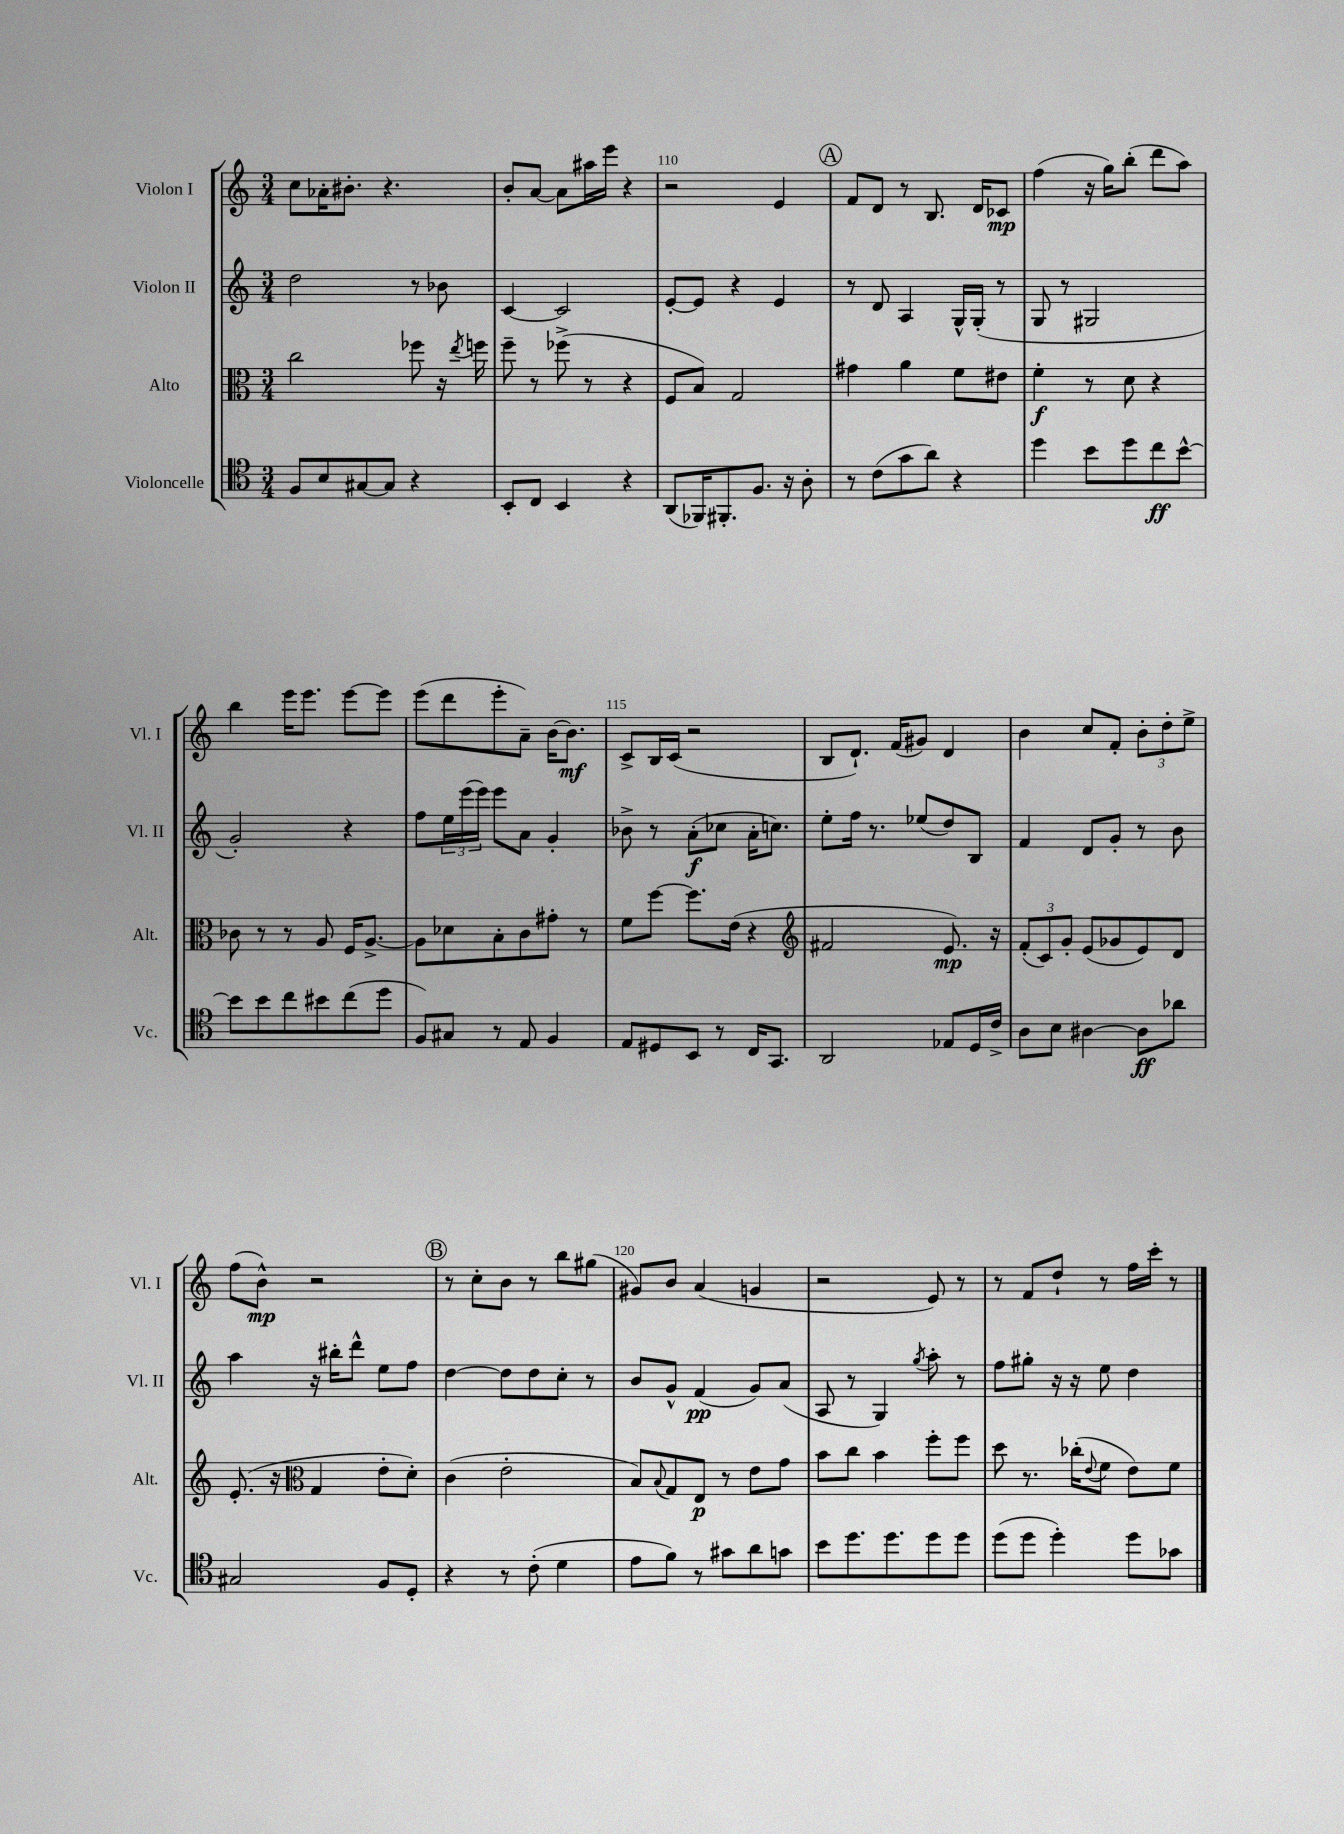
<<
\new StaffGroup <<
\new Staff = "s0" \with { instrumentName = "Violon I" shortInstrumentName = "Vl. I" } {
    \clef treble \key c \major \numericTimeSignature \time 3/4
    c''8 aes'16-. bis'8.-. r4. |
    b'8-. a'8~ a'8 ais''16 e'''16 r4 |
    r2 e'4 |
    \mark \markup { \circle "A" } f'8 d'8 r8 b8. d'16 ces'8\mp |
    f''4( r16 g''16) b''8-.( d'''8 a''8) |
    b''4 e'''16 e'''8. e'''8~ e'''8 |
    e'''8( d'''8 e'''8-. a'8--) b'16~ b'8.\mf |
    c'8-> b16 c'16( r2 |
    b8 d'8.-!) f'16( gis'8) d'4 |
    b'4 c''8 f'8-. \tuplet 3/2 { b'8-. d''8-. e''8-> } |
    f''8( b'8-^\mp) r2 |
    \mark \markup { \circle "B" } r8 c''8-. b'8 r8 b''8 gis''8( |
    gis'8) b'8 a'4( g'4 |
    r2 e'8) r8 |
    r8 f'8 d''8-! r8 f''16 c'''16-. r8 \bar "|." |
}
\new Staff = "s1" \with { instrumentName = "Violon II" shortInstrumentName = "Vl. II" } {
    \clef treble \key c \major \numericTimeSignature \time 3/4
    d''2 r8 bes'8 |
    c'4~ c'2 |
    e'8~-. e'8 r4 e'4 |
    \mark \markup { \circle "A" } r8 d'8 a4 g16-^ g16-.( r8 |
    g8 r8 gis2 |
    g'2-.) r4 |
    f''8 \tuplet 3/2 { e''16 e'''16( e'''16) } e'''8 a'8 g'4-. |
    bes'8-> r8 a'8-.\f( ces''8 a'16-. c''8.) |
    e''8-. f''16 r8. ees''8( d''8) b8 |
    f'4 d'8 g'8-. r8 b'8 |
    a''4 r16 bis''16-. d'''8-^ e''8 f''8 |
    \mark \markup { \circle "B" } d''4~ d''8 d''8 c''8-. r8 |
    b'8 g'8-^ f'4\pp( g'8) a'8( |
    a8 r8 g4) \acciaccatura { g''8 } a''8-. r8 |
    f''8 gis''8-. r16 r16 e''8 d''4 \bar "|." |
}
\new Staff = "s2" \with { instrumentName = "Alto" shortInstrumentName = "Alt." } {
    \clef alto \key c \major \numericTimeSignature \time 3/4
    c''2 fes''8 r16 \acciaccatura { e''8 } f''16 |
    f''8-- r8 fes''8->( r8 r4 |
    f8 b8) g2 |
    \mark \markup { \circle "A" } gis'4 a'4 f'8 eis'8 |
    f'4-.\f r8 d'8 r4 |
    ces'8 r8 r8 a8 f16 a8.~-> |
    a8 des'8 b8-. c'8 gis'8-. r8 |
    f'8 f''8~ f''8. e'16( r4 |
    \clef treble fis'2 e'8.\mp) r16 |
    \tuplet 3/2 { f'8-.( c'8) g'8-. } e'8( ges'8 e'8) d'8 |
    e'8.-.( r16 \clef alto g4 e'8-. d'8-.) |
    \mark \markup { \circle "B" } c'4( e'2-. |
    b8) \appoggiatura { b8 } g8 e8\p r8 e'8 g'8 |
    b'8 c''8 b'4 f''8-. f''8 |
    d''8 r8. ces''16-.( \appoggiatura { e'8 } f'8 e'8) f'8 \bar "|." |
}
\new Staff = "s3" \with { instrumentName = "Violoncelle" shortInstrumentName = "Vc." } {
    \clef tenor \key c \major \numericTimeSignature \time 3/4
    f8 b8 gis8~ gis8 r4 |
    b,8-. c8 b,4 r4 |
    a,8( fes,16) fis,8.-. f8. r16 a8-. |
    \mark \markup { \circle "A" } r8 c'8( g'8 a'8) r4 |
    d''4 b'8 d''8 c''8\ff b'8~-^ |
    b'8 b'8 c''8 bis'8 c''8( d''8 |
    f8) gis8 r8 e8 f4 |
    e8 dis8 b,8 r8 c16 g,8. |
    a,2 ees8 d16 c'16-> |
    a8 b8 ais4~ ais8\ff aes'8 |
    gis2 f8 d8-. |
    \mark \markup { \circle "B" } r4 r8 c'8-.( d'4 |
    e'8 f'8) r8 gis'8 a'8 g'8 |
    b'8 d''8. d''8. d''8 d''8 |
    d''8( d''8 d''4-.) d''8 ges'8 \bar "|." |
}
>>
>>
\layout { \context { \Score currentBarNumber = #108 \override BarNumber.break-visibility = ##(#f #t #t) barNumberVisibility = #(every-nth-bar-number-visible 5) } }
